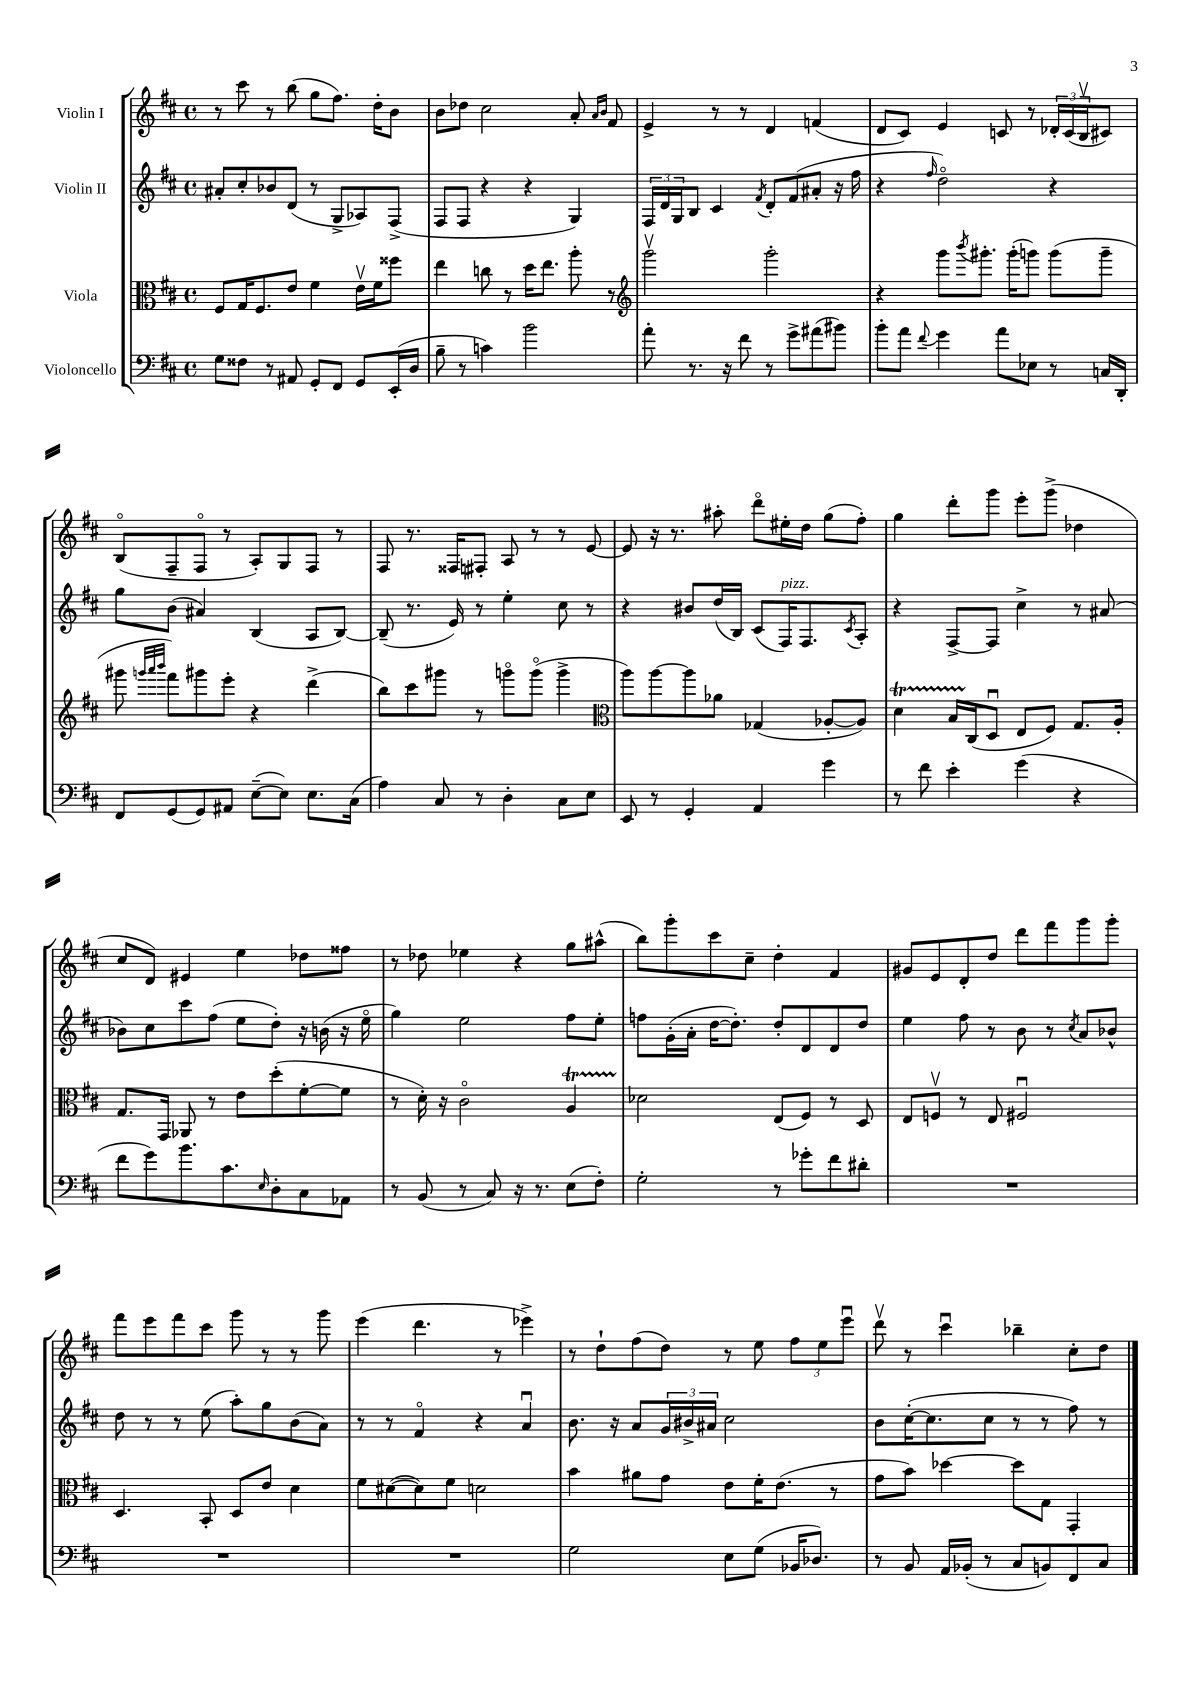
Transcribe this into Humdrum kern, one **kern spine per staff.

**kern	**kern	**kern	**kern
*staff4	*staff3	*staff2	*staff1
*clefF4	*clefC3	*clefG2	*clefG2
*k[f#c#]	*k[f#c#]	*k[f#c#]	*k[f#c#]
*M4/4	*M4/4	*M4/4	*M4/4
*met(c)	*met(c)	*met(c)	*met(c)
8G\L	8F#/L	8a#'/L	8r
8F##\J	16G/K	8cc#'/	8ccc#\
.	8.F#/	.	.
8r	.	8b-/	8r
8AA#/	8e/J	(8d/J	(8bb\
8GG'/L	4f#\	8r	8gg\L
8FF#/J	.	8G^/L	8.ff#\J)
8GG/L	16ev\LL	8A-/)	.
.	16f#\J	.	16dd'\LK
(16EE'/L	8ff##\J	(8F#^/J	8b\J
16D/JJ	.	.	.
=	=	=	=
8B~\	4ee\	8F#/L	8b\L
8r	.	8F#/J	8dd-\J
4c\)	8cc\	4r	2cc#\
.	8r	.	.
2b\	16dd\LK	4r	.
.	8.ee\J	.	.
.	8aa'\	4G/)	8a'/
.	.	.	16qqa/LL
.	.	.	16qqb/JJ
.	8r	.	8f#/
=	=	=	=
*	*clefG2	*	*
8a'\	2gggv\	24F#/LL	4e^/
.	.	24d/	.
.	.	24G/J	.
8.r	.	8B/J	.
.	.	4c#/	8r
16r	.	.	.
8f#\	.	.	8r
.	.	8qf#/	.
8r	2ggg'\	8d'/L	4d/
8g^\L	.	(8f#/	.
(8a#\	.	8a#'/J	(4f/
8b#\J)	.	16r	.
.	.	16ff#\	.
=	=	=	=
8b'\L	4r	4r	8d/L
8a\J	.	.	8c#/J)
8qqf#/	.	16qqff#/	.
4g\	8ggg\L	2ddo\)	4e/
.	8qbbb/	.	.
.	8.ggg#'\J	.	.
8a\L	.	.	8c/
.	(16ggg#'\LK	.	.
8E-\J	8ggg\J)	.	8r
8r	(8ggg\L	4r	24d-'/LL
.	.	.	(24c/
.	.	.	24Bv/J
16C/LL	8ggg~\J	.	8c#/J)
16DD'/JJ	.	.	.
=	=	=	=
8FF#/L	8ggg#\	8gg\L	(8Bo/L
.	32qqggg/LLL	.	.
.	32qqaaa/	.	.
.	32qqbbb/JJJ	.	.
(8GG/	8fff#\L)	(8b\J	8F#~/
8GG/)	8ggg#\	4a#/)	8F#o/J
8AA#/J	8eee'\J	.	8r
([8E~\L	4r	(4B/	8A'/L)
8E\]J)	.	.	8G/
8.E\L	(4ddd^\	8A/L	8F#/J
.	.	[8B/J)	8r
(16C#\Jk	.	.	.
=	=	=	=
4A\)	8bb\L)	(8B~/]	8F#/
.	8ccc#\	8.r	8.r
8C#/	8ggg#\J	.	.
.	.	16e/)	16F##/LK
8r	8r	8r	8F#'/J
4D'\	8gggo\L	4ee'\	8A/
.	(8gggo\J	.	8r
8C#\L	4ggg^\	8cc#\	8r
8E\J	.	8r	[8e/
=	=	=	=
*	*clefC3	*	*
8EE/	8aa\L)	4r	8e/]
8r	[8aa\	.	16r
.	.	.	8.r
4GG'/	8aa\]	8b#/L	.
.	8a-\J	(16dd/L	8aa#'\
.	.	16B/JJ)	.
4AA/	(4G-/	(8c#/L	8dddo\L
.	.	16F#/K)	16ee#'\L
.	.	8.F#/	16dd\JJ
4g\	[8A-'/L	.	(8gg\L
.	.	8qc#/	.
.	8A-/]J)	8A'/J	8ff#'\J)
=	=	=	=
8r	4d\	4r	4gg\
8f#\	.	.	.
4e'\	16B/LL	[8F#^/L	8ddd'\L
.	(16C#/J	.	.
.	8Du/J	8F#/]J	8ggg\J
(4g\	8E/L	4cc#^\	8eee'\L
.	8F#/J)	.	(8ggg^\J
4r	8.G/L	8r	4dd-\
.	.	(8a#/	.
.	16A'/Jk	.	.
=	=	=	=
8f#\L	8.G/L	8b-\L)	8cc#/L
8g\)	.	8cc#\	8d/J)
.	16GG/Jk	.	.
8.b\	8AA-/	8ccc#\	4e#/
.	8r	(8ff#\J	.
8.c#\	.	.	.
.	8e\L	8ee\L	4ee\
16qqE/	.	.	.
8D'\	(8dd'\	8dd'\J)	.
8C#\	[8f#'\	16r	8dd-\L
.	.	(16b\	.
8AA-\J	8f#\]J	16r	8ff##\J
.	.	16eeo\	.
=	=	=	=
8r	8r	4gg\)	8r
(8BB/	16d'\)	.	8dd-\
.	16r	.	.
8r	2c#o\	2ee\	4ee-\
8C#/)	.	.	.
16r	.	.	4r
8.r	.	.	.
(8E\L	4A/	8ff#\L	8gg\L
8F#'\J)	.	8ee'\J	(8aa#^^\J
=	=	=	=
2G'\	2d-\	8ff\L	8bb\L)
.	.	(16g'\L	8ggg'\
.	.	16a'\JJ	.
.	.	[16dd\LK	8ccc#\
.	.	8.dd'\]J)	.
.	.	.	8cc#~\J
8r	(8E/L	8dd'/L	4dd'\
8g-'\L	8F#/J)	8d/	.
8f#\	8r	8d/	4f#/
8d#'\J	8D/	8dd/J	.
=	=	=	=
1r	8E/L	4ee\	8g#/L
.	8Fv/J	.	8e/
.	8r	8ff#\	8d'/
.	8E/	8r	8dd/J
.	2F#u/	8b\	8ddd\L
.	.	8r	8fff#\
.	.	8qcc#/	.
.	.	8a/L	8ggg\
.	.	8b-^^/J	8ggg'\J
=	=	=	=
1r	4.D/	8dd\	8fff#\L
.	.	8r	8eee\
.	.	8r	8fff#\
.	8BB'/	(8ee\	8ccc#\J
.	8D/L	8aa'\L)	8ggg\
.	8e/J	8gg\	8r
.	4d\	(8b\	8r
.	.	8a\J)	8ggg\
=	=	=	=
1r	8f#\L	8r	(4eee\
.	([8d#\	8r	.
.	8d#\])	4f#o/	4.ddd\
.	8f#\J	.	.
.	2d\	4r	.
.	.	.	8r
.	.	4au/	4eee-^\)
=	=	=	=
2G\	4b\	8.b\	8r
.	.	.	8dd`\L
.	.	16r	.
.	8a#\L	8a/L	(8ff#\
.	8g\J	24g/L	8dd\J)
.	.	24b#^/	.
.	.	24a#/JJ	.
8E\L	8e\L	2cc#\	8r
(8G\J	16f#'\K	.	8ee\
.	(8.e\J	.	.
16BB-/LK	.	.	12ff#\L
8.D-/J)	.	.	.
.	.	.	12ee\
.	8r	.	.
.	.	.	12eeeu\J
=	=	=	=
8r	8g\L	8b\L	8dddv\
8BB/	8b\J)	([16cc#'\K	8r
.	.	8.cc#\]	.
16AA/LL	[4dd-\	.	4ccc#u\
(16BB-'/JJ	.	.	.
8r	.	8cc#\J	.
8C#/L	8dd-\]L	8r	4bb-~\
8BB/)	8G\J	8r	.
8FF#/	4GG'/	8ff#\)	8cc#'\L
8C#/J	.	8r	8dd\J
==	==	==	==
*-	*-	*-	*-
